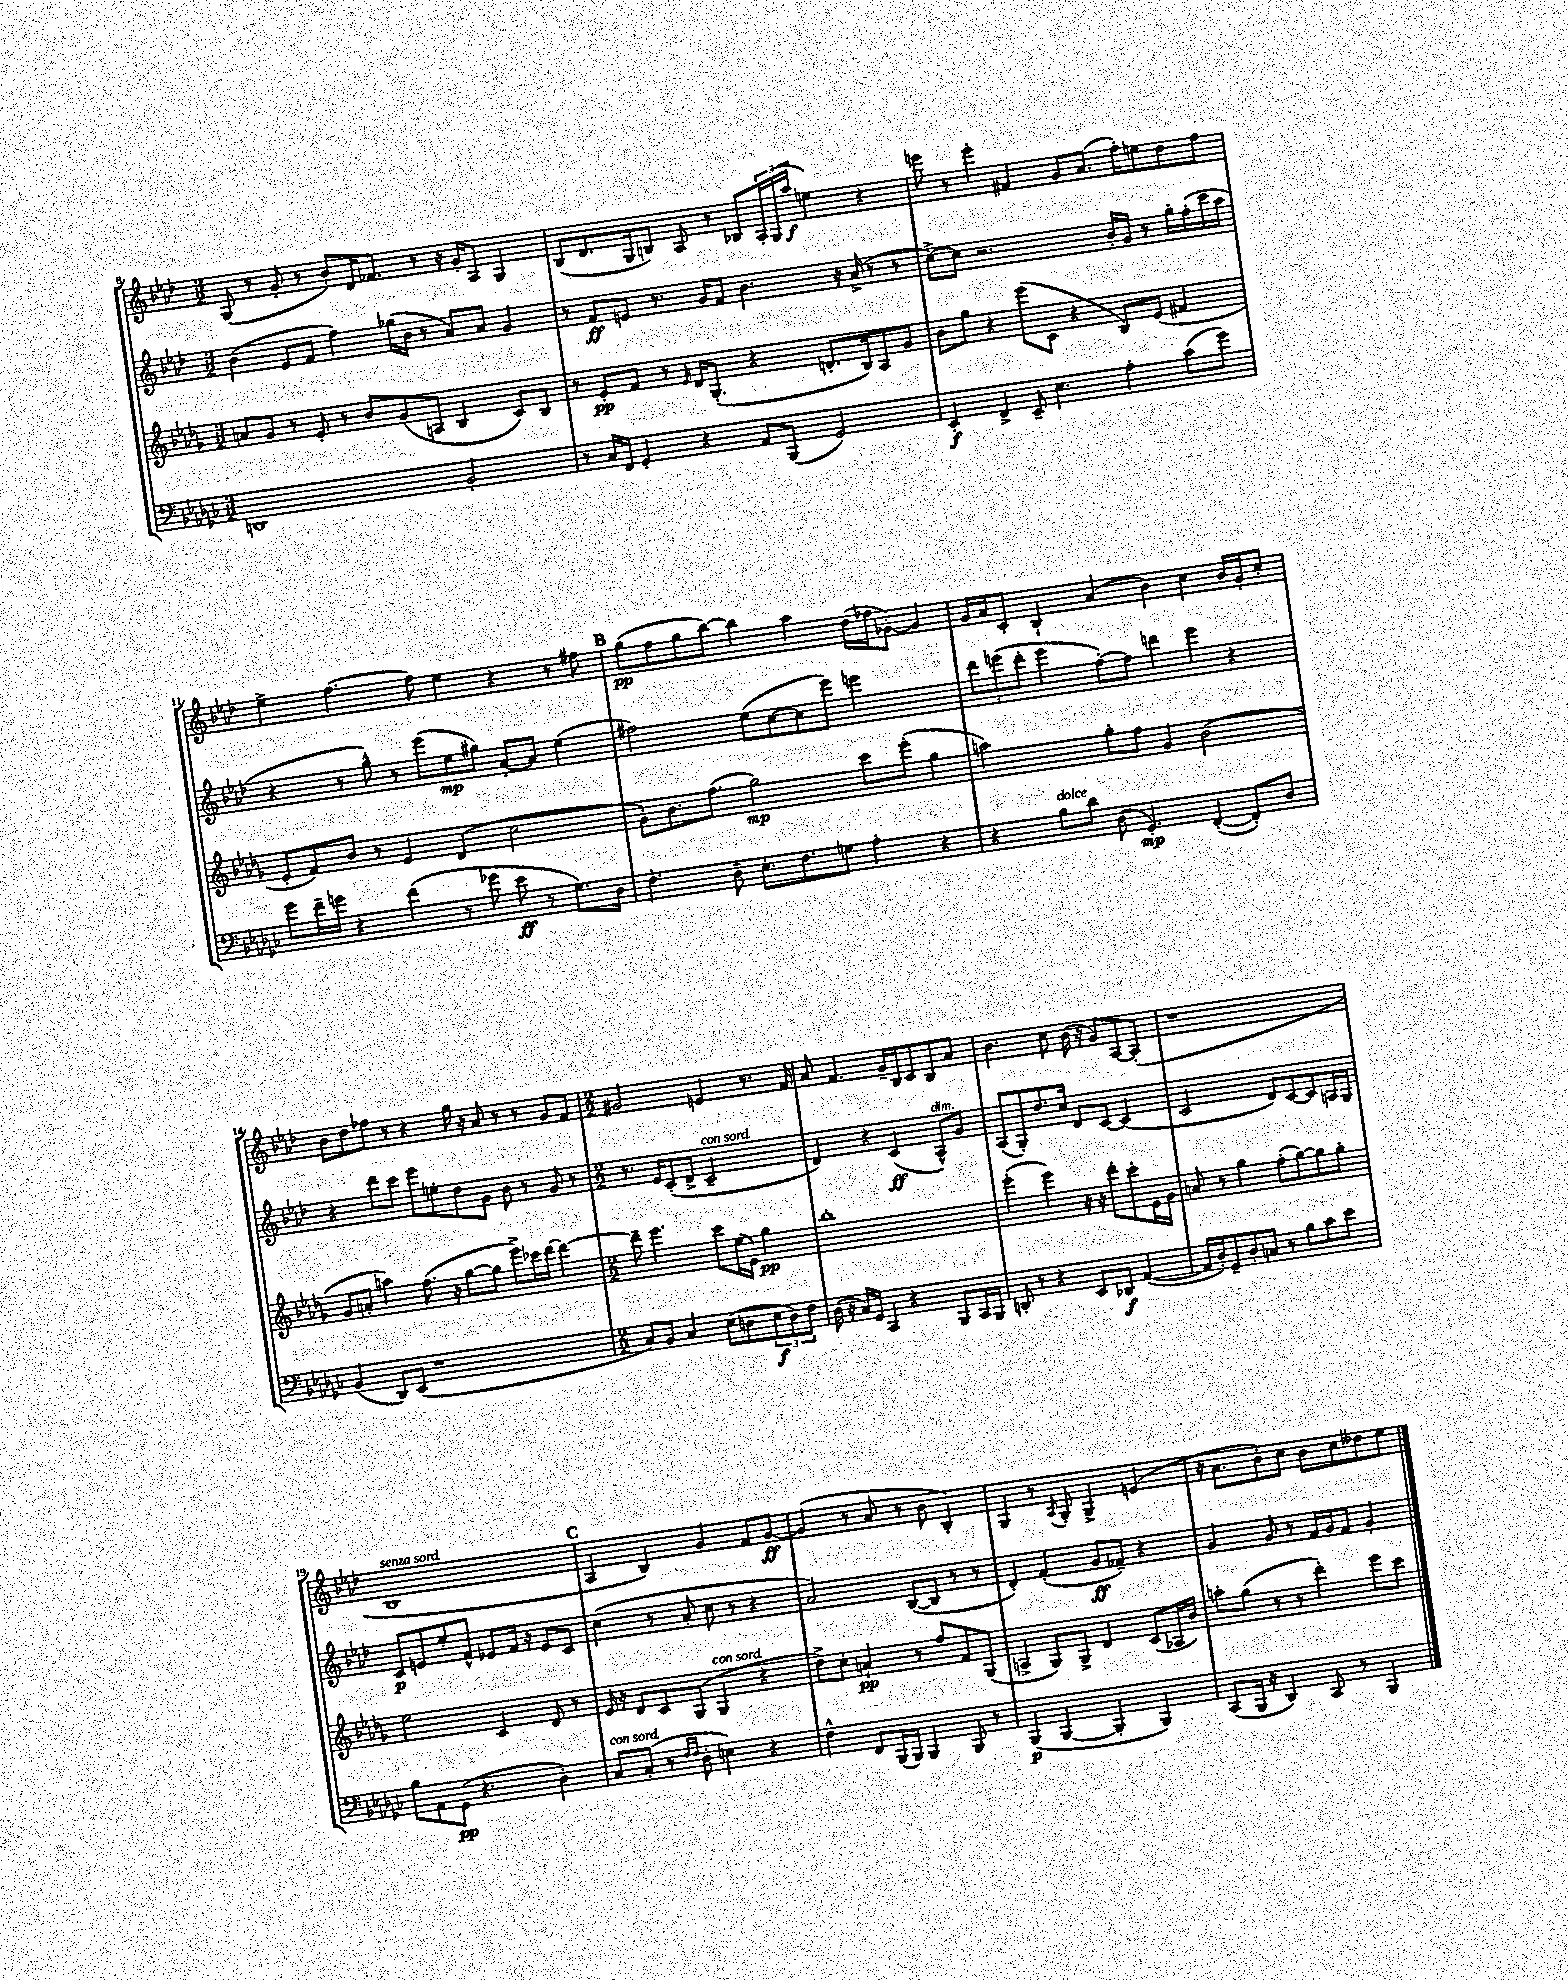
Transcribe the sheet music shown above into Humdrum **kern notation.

**kern	**kern	**kern	**kern
*staff4	*staff3	*staff2	*staff1
*clefF4	*clefG2	*clefG2	*clefG2
*k[b-e-a-d-g-c-]	*k[b-e-a-d-g-]	*k[b-e-a-d-]	*k[b-e-a-d-]
*M3/2	*M3/2	*M3/2	*M3/2
1DD	8a	(4b-	(8G
.	8g-	.	8r
.	8r	8e-	8g'
.	8e-'	8f	8r
.	8r	4ff)	8b-')
.	8b-	.	16d-
.	.	.	8.f-
.	(8g-	(16gg-	.
.	.	16b-	.
.	8A	8r	8r
2BB-'	4B-	8a-)	16r
.	.	.	16g'
.	.	8a-	8A-
.	8c)	4g	4G
.	8B-	.	.
=	=	=	=
8r	8r	8r	(8B-
16C-	8e-'	8f	8.d-
16FF	.	.	.
4GG-'	8f	8e	.
.	.	.	16G
.	8r	8.r	8B)
.	16qqe-	.	.
4r	16d-	.	8A-
.	(8.G-'	16g	.
.	.	8f	8r
8AA-	4r	4.b-	8B-
(8BBB-	.	.	24A-'
.	.	.	(24G
.	.	.	24aa-
2GG-)	8.d'	.	4ee)
.	.	16r	.
.	16B-)	(16a-^	.
.	8A-	8r	4r
.	8g-	8r	.
=	=	=	=
4EE-'	8b-	[8cc^)	8eee
.	8gg-	8cc]	8r
4FF^	4r	2.r	4eee'
8EE-~	(8eee-	.	4f#
4.E-	8c	.	.
.	4r	.	8g
.	.	.	(8.a-
4A-'	8B-)	16b-'	.
.	.	16g	16ff')
.	(8e-	8r	8ee
(8c-	4f#	16gg'	8dd-
.	.	(16ff'	.
8g-)	.	16ccc	8ff
.	.	16aa-	.
=	=	=	=
8g-	8e-'	4r	4ee-^
16f~	8f)	.	.
16g	.	.	.
4r	8b-	8r	[4.ff
.	8r	8gg^^)	.
(4f	4e-	8r	.
.	.	(8eee-	8ff]
8r	(4d-	8ee-	4ee-
8g-	.	8gg#)	.
8e-	2cc	[8a-'	4r
8r	.	8a-]	.
8.G-)	.	(4ee-	8r
.	.	.	8ff#
16D-	.	.	.
=	=	=	=
4.F'	8g-')	2ff#)	(8gg
.	8.b-	.	8ff
.	.	.	8gg
.	(8.ff	.	.
8D-~	.	.	[8bb-)
8.E-'	2gg-)	(8ee-	4bb-]
.	.	[8cc	.
8.F	.	.	.
.	.	8cc]	4aa-
8G	.	8eee-)	.
4A-'	8ccc	2eee	(16dd-
.	.	.	16ff-
.	(8eee-'	.	[8g-')
4r	4gg-	.	4g-]
=	=	=	=
4r	2aa)	12ddd-	16g
.	.	.	16a-
.	.	(12eee	.
.	.	.	8c'
.	.	12ddd-'	.
8B-	.	4eee	4B-`
8d-	.	.	.
(8D-	8gg-'	[8ff')	(4a-
4.GG-')	8ff	8ff]	.
.	4g-	4ddd	4b-)
([4FF'	(2b-	4eee	4cc
8FF'])	.	4r	16b-
.	.	.	16g'
8D-	.	.	8cc'
=	=	=	=
(4BB-	8g-	4r	8b-
.	8a'	.	8dd-
8DD-)	4aa)	8ddd-	8ff-
(8EE-	.	8ccc	8r
1r	(8.ff	8eee-	4r
.	.	8ee'	.
.	16r	.	.
.	[8gg-	8dd-	16gg
.	.	.	16r
.	8gg-]	8g	8a-
.	8eee-^)	8b-	8r
.	16ccc-	8r	8r
.	[16ddd-	.	.
.	4ddd-_	8g	8g
.	.	8r	8f
=	=	=	=
*M2/2	*M2/2	*M2/2	*M2/2
8C-)	8ddd-~]	8.r	2g#
8BB-	4.eee-	.	.
.	.	16e-	.
4C-	.	(8c'	.
.	.	8d-^	.
(8E-	8ccc	2c~	4e
8D	(16ee-	.	.
.	16e-)	.	.
12E-	4gg-	.	8.r
12D)	.	.	.
12F	.	.	.
.	.	.	16f
=	=	=	=
(16D-	1bb-'	4d-)	8a-
16r	.	.	.
16C-)	.	.	4.f
16GG-	.	.	.
4CC-	.	4r	.
4r	.	(4c	16g~
.	.	.	16B-
.	.	.	8c
8BBB-	.	8A-^^)	8B-
16CC-	.	8g	8a-
16BBB-	.	.	.
=	=	=	=
8DD'	(4eee-'	(8A-	4.b-
8r	.	8G')	.
4r	4eee-)	8.dd-	.
.	.	.	8cc
.	.	16cc	.
8EE-	16r	8d-	(16b-
.	16r	.	16r
8DD-	8ddd-'	[8c	8g)
([4AA-	8ccc'	(4c]	[8A-
.	16e-	.	(8A-']
.	16g-	.	.
=	=	=	=
16AA-]	8a	2c	1r
16D-')	.	.	.
8GG-~	8r	.	.
8D-'	4gg-	.	.
8C	.	.	.
8r	(8ff'	8d-)	.
8B-	[8gg-)	[8c	.
8c-	8gg-]	8c]	.
8e-	8gg-'	16A	.
.	.	16G	.
=	=	=	=
8B-	2ee-	8c	1B-
8AA-	.	8e	.
(8GG-	.	8ee-'	.
4.r	.	8f^^	.
.	4c	8e-	.
.	.	16f	.
.	.	16r	.
4D-')	8d-	8e-	.
.	8r	8c	.
=	=	=	=
8C-	16e-	(4cc	4A-
.	16r	.	.
(8C-'	8d-	.	.
8r	8c	8r	4B-)
16qqF	.	.	.
16qqF	.	.	.
8D-'	(8G-	8a-'	.
4E)	4G-	8cc	4g
.	.	8r	.
4r	4r	4r	8f
.	.	.	[8g
=	=	=	=
4F^^	8dd-^)	2a-)	(4g]
.	8cc'	.	.
8FF	4a`	.	8r
(16BBB-	.	.	8a-
16BBB-)	.	.	.
4BBB-	8r	([8B-	8r
.	8ff	8B-]	8b-
8BBB-	8f	8r	4B-')
8r	(8G-	8r	.
=	=	=	=
(4BBB-	4A^	4d-')	4G
[4BBB-	8G-)	(4f'	8r
.	.	.	8qA-
.	8G-^	.	8G'
4BBB-']	4d-	8g	4G^
.	.	8f-~)	.
4BBB-)	(8c	4r	(4e
.	16A-	.	.
.	16b-)	.	.
=	=	=	=
(8CC-	8aa'	4g	16r
.	.	.	8.a-
16BBB-	(8gg-	.	.
16r	.	.	.
4DD-)	8r	8g	8b-')
.	8r	8r	8cc
8CC-	4ddd-')	16f	8b-
.	.	16g	.
8r	.	8f	8cc
4BBB-	8eee-	4g'	8dd--
.	8ccc	.	8ee-
==	==	==	==
*-	*-	*-	*-
